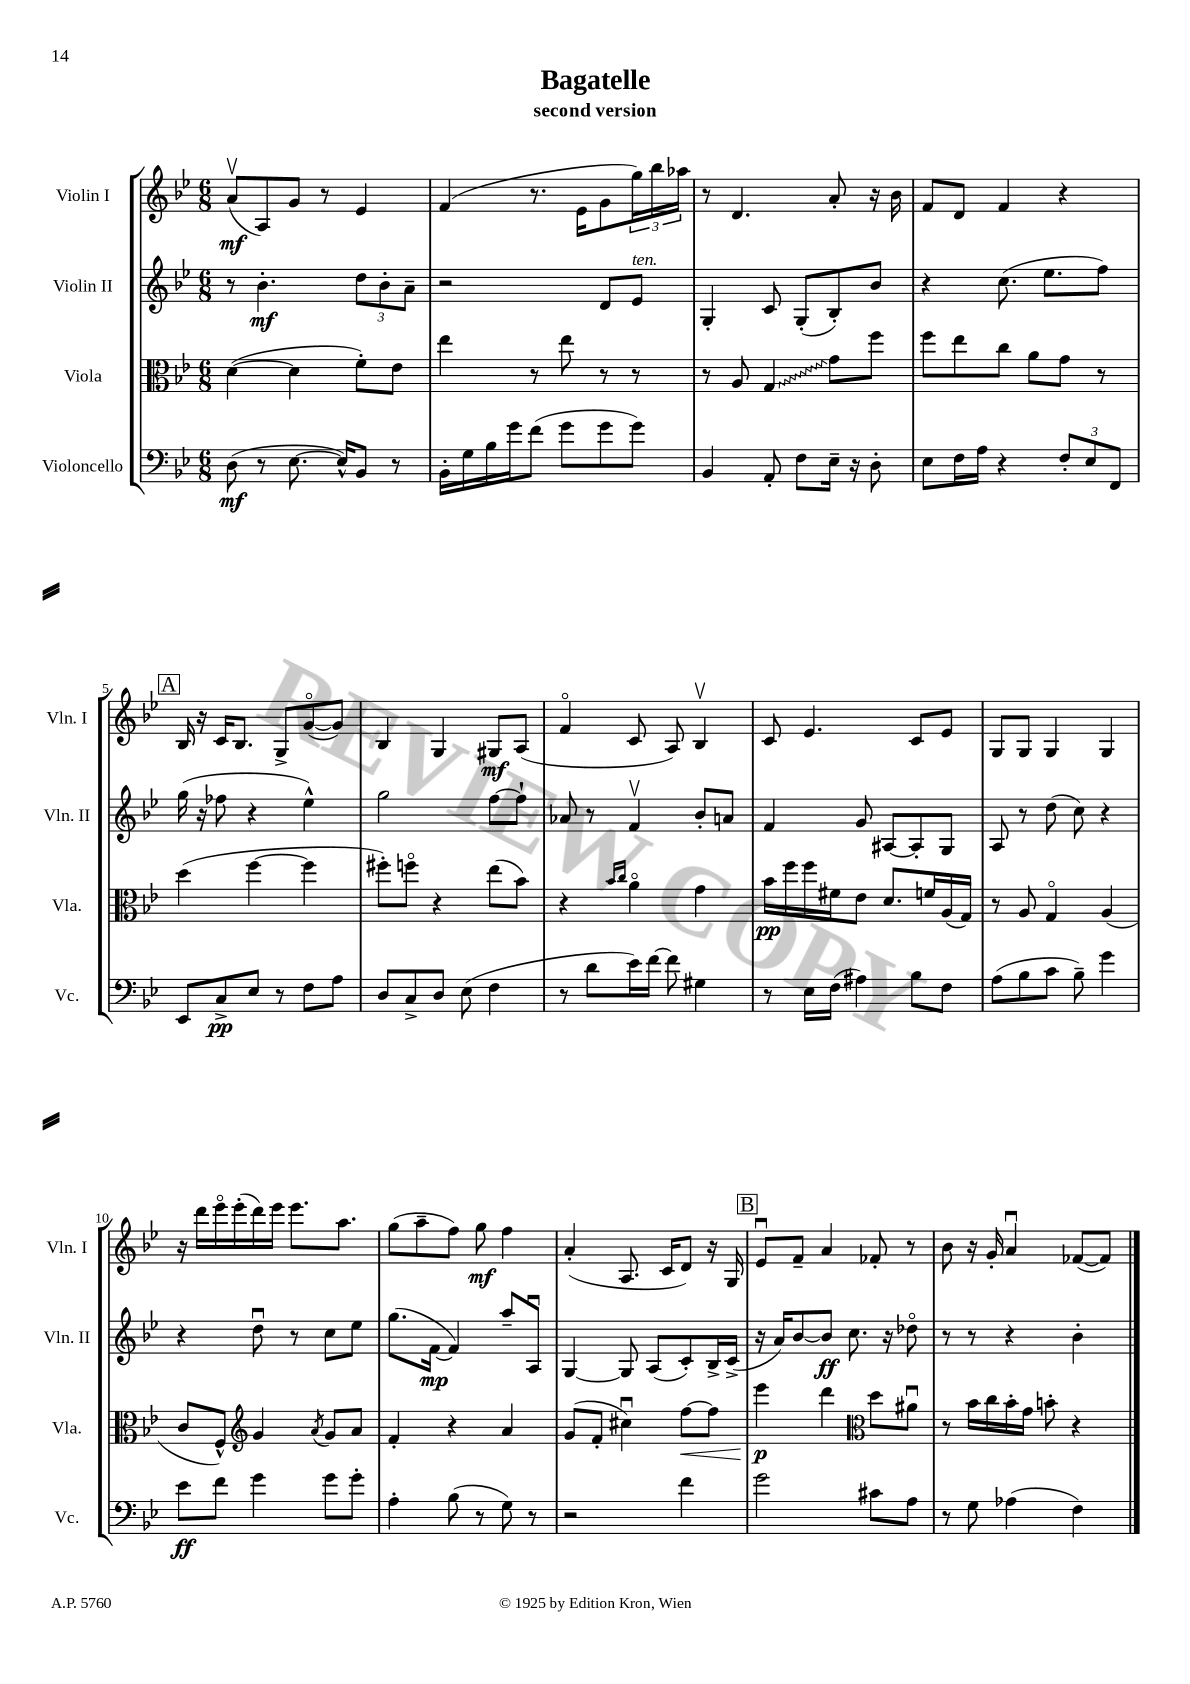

**kern	**kern	**kern	**kern
*staff4	*staff3	*staff2	*staff1
*clefF4	*clefC3	*clefG2	*clefG2
*k[b-e-]	*k[b-e-]	*k[b-e-]	*k[b-e-]
*M6/8	*M6/8	*M6/8	*M6/8
(8D	([4d	8r	(8av
8r	.	4.b-'	8A)
[8.E-	4d]	.	8g
.	.	.	8r
16E-^^])	.	.	.
8BB-	8f')	12dd	4e-
.	.	12b-'	.
8r	8e-	.	.
.	.	12a~	.
=	=	=	=
16BB-'	4ee-	2r	(4f
16G	.	.	.
16B-	.	.	.
16g	.	.	.
(8f	8r	.	8.r
8g	8ee-	.	.
.	.	.	16e-
8g	8r	8d	8g
8g)	8r	8e-	24gg)
.	.	.	24bb-
.	.	.	24aa-
=	=	=	=
4BB-	8r	4G'	8r
.	8A	.	4.d
8AA'	4G	8c	.
8F	.	(8G'	.
16E-~	8g	8B-')	8a'
16r	.	.	.
8D'	8ff	8b-	16r
.	.	.	16b-
=	=	=	=
8E-	8ff	4r	8f
16F	8ee-	.	8d
16A	.	.	.
4r	8cc	(8.cc	4f
.	8a	.	.
.	.	8.ee-	.
12F'	8g	.	4r
12E-	.	.	.
.	8r	8ff)	.
12FF	.	.	.
=	=	=	=
8EE-	(4dd	(16gg	16B-
.	.	16r	16r
8C^	.	8ff-	16c
.	.	.	8.B-
8E-	[4ff	4r	.
8r	.	.	8G^
8F	4ff]	4ee-^^)	([8go
8A	.	.	8g])
=	=	=	=
8D	8ff#')	2gg	4B-
8C^	8ffo	.	.
8D	4r	.	4G
(8E-	.	.	.
4F	(8ee-	[8ff	8G#
.	8b-)	8ff`]	(8A
=	=	=	=
8r	4r	8a-	4fo
8d	.	8r	.
.	16qqb-	.	.
.	16qqcc	.	.
16e-)	4ao	4fv	8c
[16f	.	.	.
8f]	.	.	8A)
4G#	4g	8b-'	4B-v
.	.	8a	.
=	=	=	=
8r	16b-	4f	8c
.	16ff	.	.
16E-	16ff	.	4.e-
(16F	16f#	.	.
4A#)	8e-	8g	.
.	8.d	[8A#	.
8B-	.	8A#']	8c
.	16f	.	.
8F	(16A	8G	8e-
.	16G)	.	.
=	=	=	=
(8A	8r	8A	8G
8B-	8A	8r	8G
8c	4Go	(8dd	4G
8B-~)	.	8cc)	.
4g	(4A	4r	4G
=	=	=	=
8e-	8c	4r	16r
.	.	.	16ddd
8f	8F^^)	.	16eee-o
.	.	.	(16eee-'
*	*clefG2	*	*
4g	4g	8ddu	16ddd)
.	.	.	16eee-
.	.	8r	8.eee-
.	8qa	.	.
8g	8g	8cc	.
.	.	.	8.aa
8g'	8a	8ee-	.
=	=	=	=
4A'	4f'	(8.gg	(8gg
.	.	.	8aa~
.	.	[16f	.
(8B-	4r	4f])	8ff)
8r	.	.	8gg
8G)	4a	8aa~	4ff
8r	.	8Au	.
=	=	=	=
2r	(8g	[4G	(4a'
.	8f'	.	.
.	4cc#u)	8G]	8.A
.	.	(8A	.
.	.	.	16c
4f	[8ff	8c')	8d)
.	8ff]	16B-^	16r
.	.	(16c^	16G
=	=	=	=
2g	4eee-	16r	8e-u
.	.	16a)	.
.	.	[8b-	8f~
.	4ddd	8b-]	4a
.	.	8.cc	.
*	*clefC3	*	*
8c#	8dd	.	8f-'
.	.	16r	.
8A	8a#u	8dd-o	8r
=	=	=	=
8r	8r	8r	8b-
8G	16b-	8r	16r
.	16cc	.	16g'
(4A-	16b-'	4r	4au
.	16g	.	.
.	8b'	.	.
4F)	4r	4b-'	([8f-
.	.	.	8f-])
==	==	==	==
*-	*-	*-	*-
